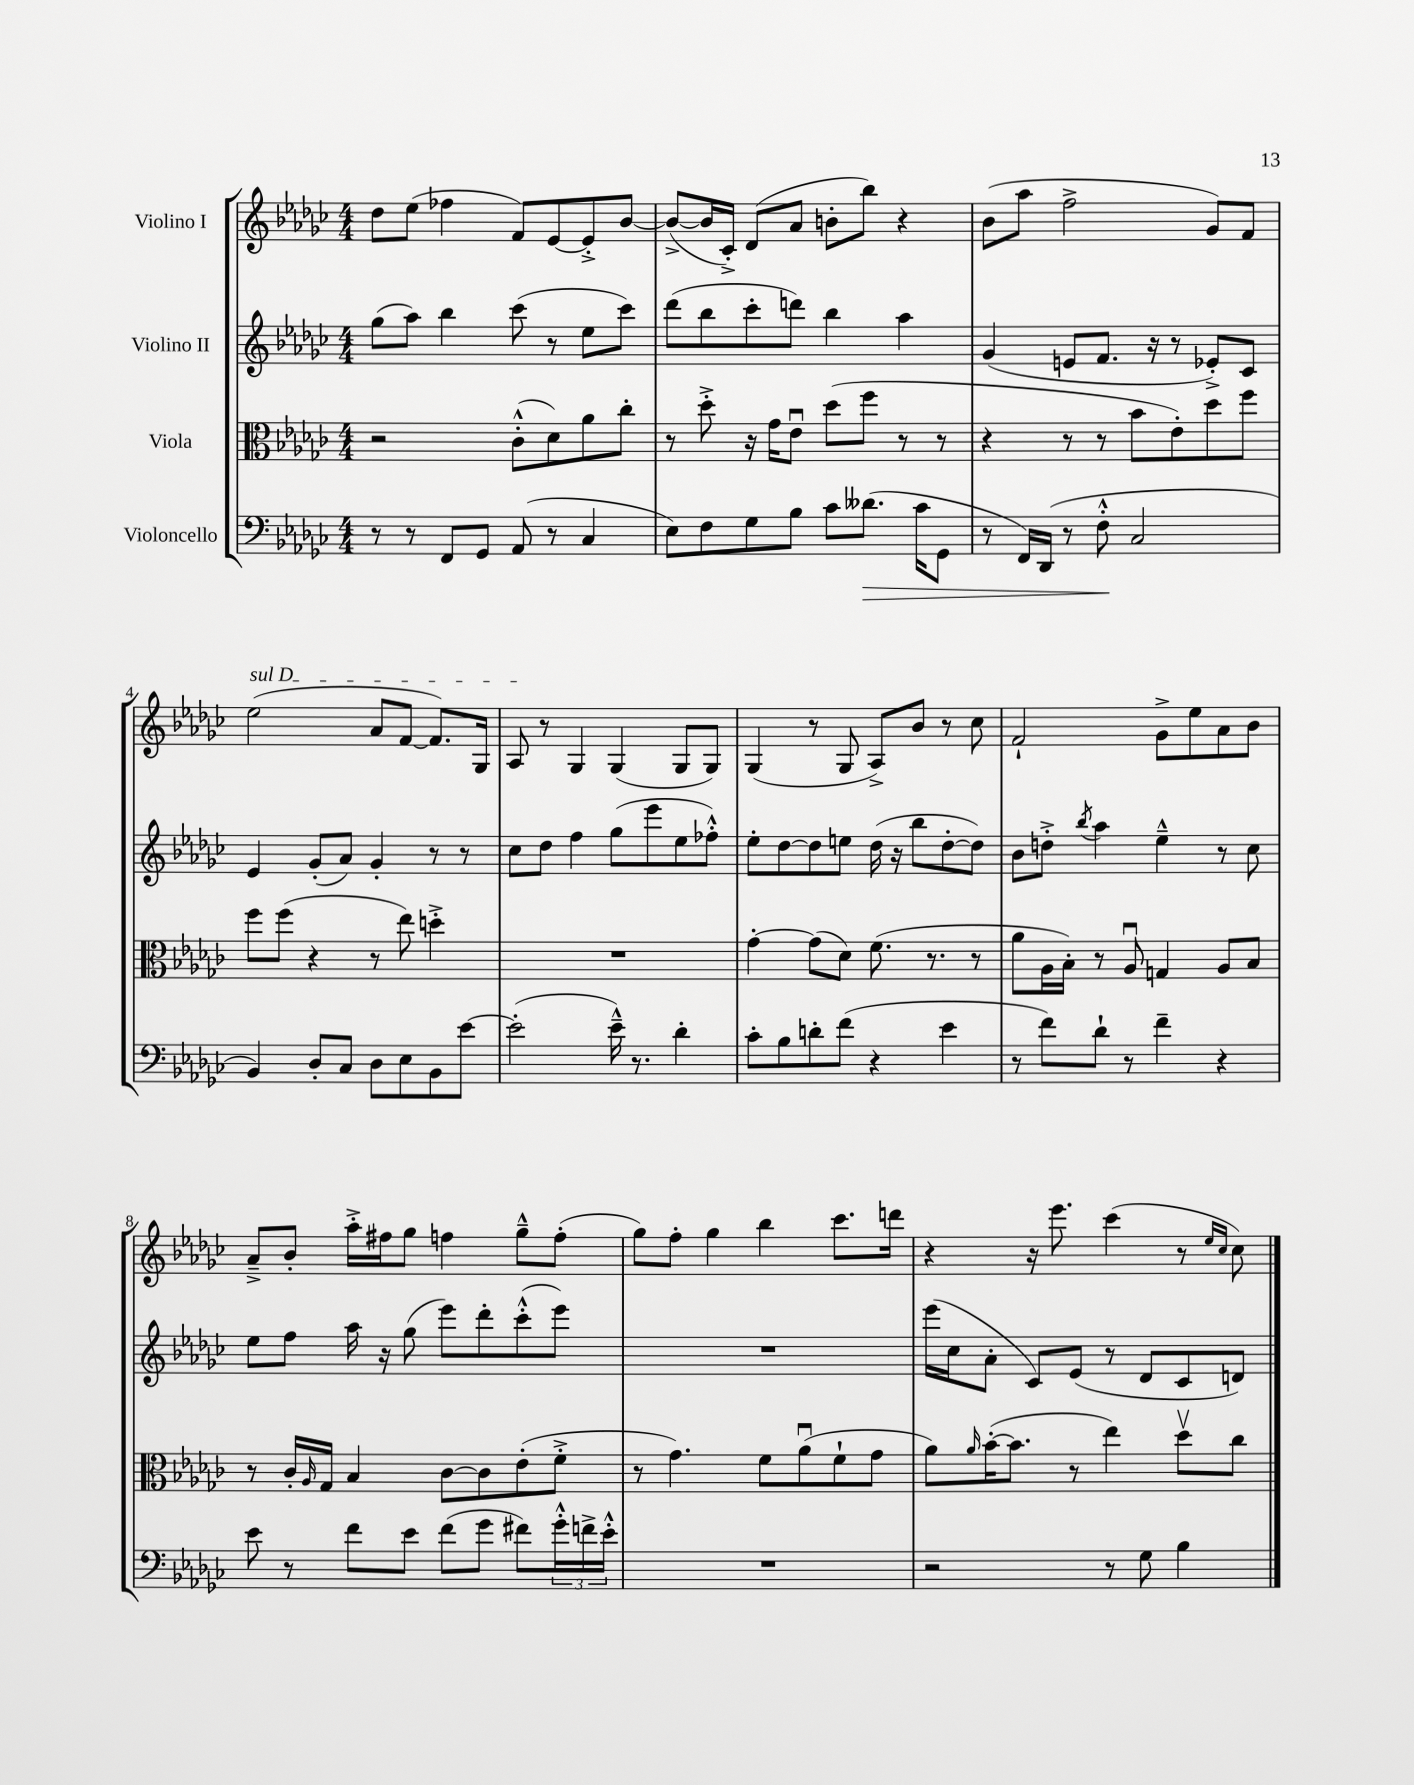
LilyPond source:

<<
\new StaffGroup <<
\new Staff = "s0" \with { instrumentName = "Violino I" } {
    \clef treble \key ges \major \numericTimeSignature \time 4/4
    des''8 ees''8( fes''4 f'8) ees'8~ ees'8-.-> bes'8~ |
    bes'8~->( bes'16 ces'16-.->) des'8( aes'8 b'8-. bes''8) r4 |
    bes'8( aes''8 f''2-> ges'8) f'8 |
    \once \override TextSpanner.bound-details.left.text = \markup { \italic "sul D" } ees''2\startTextSpan( aes'8 f'8~ f'8.) ges16 |
    aes8\stopTextSpan r8 ges4 ges4( ges8 ges8) |
    ges4( r8 ges8 aes8->) bes'8 r8 ces''8 |
    f'2-! ges'8-> ees''8 aes'8 bes'8 |
    aes'8---> bes'8-. aes''16-.-> fis''16 ges''8 f''4 ges''8---^ f''8-.( |
    ges''8) f''8-. ges''4 bes''4 ces'''8. d'''16 |
    r4 r16 ees'''8. ces'''4( r8 \grace { ees''16 ces''16 } ces''8) \bar "|." |
}
\new Staff = "s1" \with { instrumentName = "Violino II" } {
    \clef treble \key ges \major \numericTimeSignature \time 4/4
    ges''8( aes''8) bes''4 ces'''8( r8 ees''8 ces'''8) |
    des'''8( bes''8 ces'''8-. d'''8) bes''4 aes''4 |
    ges'4( e'8 f'8. r16 r8 ees'8-.->) ces'8 |
    ees'4 ges'8-.( aes'8) ges'4-. r8 r8 |
    ces''8 des''8 f''4 ges''8( ees'''8 ees''8 fes''8-.-^) |
    ees''8-. des''8~ des''8 e''8 des''16( r16 bes''8 des''8~-. des''8) |
    bes'8 d''8-.-> \acciaccatura { bes''8 } aes''4 ees''4---^ r8 ces''8 |
    ees''8 f''8 aes''16 r16 ges''8( ees'''8) des'''8-. ces'''8-.-^( ees'''8) |
    R1 |
    ees'''16( ces''16 aes'8-. ces'8) ees'8( r8 des'8 ces'8 d'8) \bar "|." |
}
\new Staff = "s2" \with { instrumentName = "Viola" } {
    \clef alto \key ges \major \numericTimeSignature \time 4/4
    r2 ces'8-.-^( des'8) aes'8 ces''8-. |
    r8 des''8-.-> r16 ges'16 ees'8\downbow des''8( f''8 r8 r8 |
    r4 r8 r8 bes'8 ees'8-.) des''8 f''8 |
    f''8 f''8( r4 r8 ees''8) d''4-.-> |
    R1 |
    ges'4~-. ges'8( des'8) f'8.( r8. r8 |
    aes'8 aes16 bes16-.) r8 aes8\downbow g4 aes8 bes8 |
    r8 ces'16-. \grace { aes16 } ges16 bes4 ces'8~ ces'8 ees'8-.( f'8-.-> |
    r8 ges'4.) f'8 aes'8\downbow( f'8-! ges'8 |
    aes'8) \grace { aes'16 } bes'16~-.( bes'8. r8 ees''4) des''8\upbow ces''8 \bar "|." |
}
\new Staff = "s3" \with { instrumentName = "Violoncello" } {
    \clef bass \key ges \major \numericTimeSignature \time 4/4
    r8 r8 f,8 ges,8 aes,8( r8 ces4 |
    ees8) f8 ges8 bes8 ces'8 deses'8.\>( ces'16 ges,8 |
    r8 f,16) des,16( r8 f8-.-^\! ces2 |
    bes,4) des8-. ces8 des8 ees8 bes,8 ees'8~ |
    ees'2-.( ees'16---^) r8. des'4-. |
    ces'8-. bes8 d'8-. f'8( r4 ees'4 |
    r8 f'8) des'8-! r8 f'4-- r4 |
    ees'8 r8 f'8 ees'8 f'8( ges'8 fis'8) \tuplet 3/2 { ges'16-.-^ f'16-> ees'16-.-^ } |
    R1 |
    r2 r8 ges8 bes4 \bar "|." |
}
>>
>>
